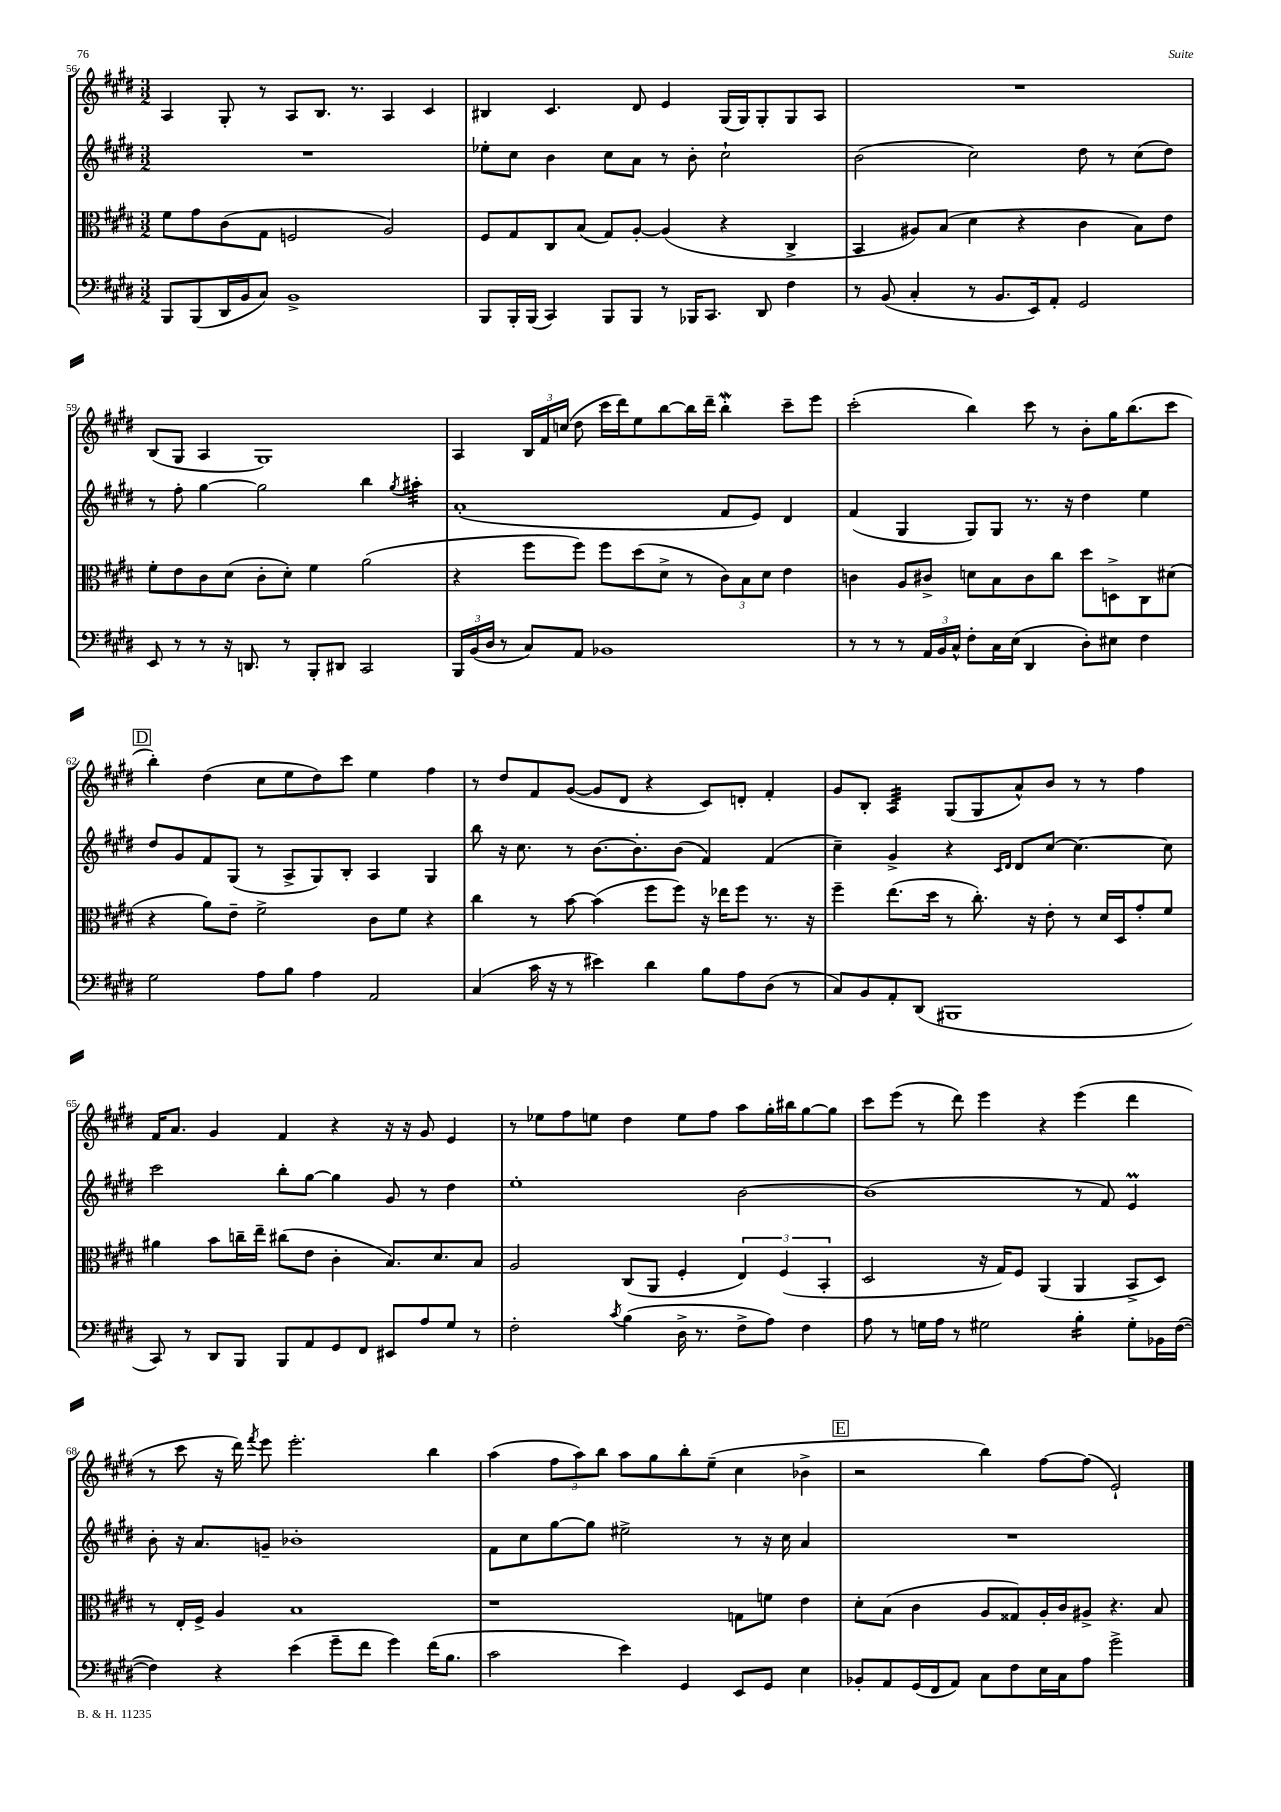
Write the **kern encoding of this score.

**kern	**kern	**kern	**kern
*staff4	*staff3	*staff2	*staff1
*clefF4	*clefC3	*clefG2	*clefG2
*k[f#c#g#d#]	*k[f#c#g#d#]	*k[f#c#g#d#]	*k[f#c#g#d#]
*M3/2	*M3/2	*M3/2	*M3/2
8BBB	8f#	1.r	4A
(8BBB	8g#	.	.
16DD#	(8c#	.	8G#'
16BB	.	.	.
8C#)	8G#	.	8r
1BB^	2F	.	8A
.	.	.	8.B
.	.	.	8.r
.	2A)	.	4A
.	.	.	4c#
=	=	=	=
8BBB	8F#	8ee-'	4B#
16BBB'	8G#	8cc#	.
(16BBB	.	.	.
4CC#)	8C#	4b	4.c#
.	(8B	.	.
8BBB	8G#)	8cc#	.
8BBB	[8A'	8a	8d#
8r	(4A]	8r	4e
16BBB-	.	8b'	.
8.CC#	.	.	.
.	4r	2cc#`	(16G#
.	.	.	16G#)
8DD#	.	.	8G#'
4F#	4C#^	.	8G#
.	.	.	8A
=	=	=	=
8r	4BB	(2b	1.r
(8BB	.	.	.
4C#'	8A#)	.	.
.	(8B	.	.
8r	4d#	2cc#)	.
8.BB	.	.	.
.	4r	.	.
16EE)	.	.	.
8AA'	.	.	.
2GG#	4c#	8dd#	.
.	.	8r	.
.	8B)	(8cc#	.
.	8e	8dd#)	.
=	=	=	=
8EE	8f#'	8r	(8B
8r	8e	8ff#'	8G#
8r	8c#	[4gg#	4A
16r	(8d#	.	.
8.DD	.	.	.
.	8c#'	2gg#]	1G#)
8r	8d#')	.	.
8BBB'	4f#	.	.
8DD#	.	.	.
2CC#	(2a	4bb	.
.	.	8qgg#	.
.	.	4aa#'	.
=	=	=	=
24BBB	4r	(1a'	4A
(24BB	.	.	.
24D#	.	.	.
8r	.	.	.
8C#)	8ff#	.	24B
.	.	.	24f#
.	.	.	(24cc
8AA	8ff#)	.	8dd#
1BB-	8ff#	.	16ccc#
.	.	.	16ddd#)
.	(8dd#	.	8ee
.	8d#^	.	[8bb
.	8r	.	16bb]
.	.	.	16ddd#~
.	12c#)	8f#	4bb'
.	12B	.	.
.	.	8e)	.
.	12d#	.	.
.	4e	4d#	8ccc#~
.	.	.	8eee
=	=	=	=
8r	4c	(4f#	(2ccc#'
8r	.	.	.
8r	8A	4G#	.
24AA	8c#^	.	.
24BB	.	.	.
24C#^^	.	.	.
8F#'	8d	8G#)	4bb)
16C#	8B	8G#	.
(16E	.	.	.
4DD#	8c#	8.r	8ccc#
.	8cc#	.	8r
.	.	16r	.
8D#')	8dd#	4dd#	8b'
8E#	8D^	.	16gg#
.	.	.	(8.bb
4F#	8C#	4ee	.
.	(8d#	.	8ccc#
=	=	=	=
2G#	4r	8dd#	4bb')
.	.	8g#	.
.	8a)	8f#	(4dd#
.	8e~	(8G#	.
8A	2f#^	8r	8cc#
8B	.	8A^	8ee
4A	.	8G#)	8dd#)
.	.	8B'	8ccc#
2AA	8c#	4A	4ee
.	8f#	.	.
.	4r	4G#	4ff#
=	=	=	=
(4C#	4cc#	8bb	8r
.	.	16r	8dd#
.	.	8.cc#	.
16c#	8r	.	8f#
16r	.	.	.
8r	[8b	8r	([8g#
4e#)	(4b]	[8.b	8g#]
.	.	.	8d#
.	.	8.b']	.
4d#	8ff#	.	4r
.	8ff#)	(8b	.
8B	16r	4f#)	8c#)
.	16ee-	.	.
8A	8ff#	.	8d'
(8D#	8.r	(4f#	4f#'
8r	.	.	.
.	16r	.	.
=	=	=	=
8C#)	4ff#~	4cc#~)	8g#
8BB	.	.	8B'
8AA'	(8.ee	4g#^	4A
(8DD#	.	.	.
.	16dd#	.	.
1BBB#	8r	4r	(8G#
.	8.cc#')	.	8G#
.	.	16qqc#	.
.	.	16qqd#	.
.	.	8d#	8a^^)
.	16r	.	.
.	8e'	[8cc#	8b
.	8r	4.cc#_	8r
.	16d#	.	8r
.	16D#	.	.
.	8g#'	.	4ff#
.	8f#	8cc#]	.
=	=	=	=
8CC#)	4a#	2ccc#	16f#
.	.	.	8.a
8r	.	.	.
8DD#	8b	.	4g#
8BBB	16cc~	.	.
.	16ee~	.	.
8BBB	(8cc#	8bb'	4f#
8AA	8e	[8gg#	.
8GG#	4c#'	4gg#]	4r
8FF#	.	.	.
8EE#	8.B)	8g#	16r
.	.	.	16r
8A	.	8r	8g#
.	8.d#	.	.
8G#	.	4dd#	4e
8r	8B	.	.
=	=	=	=
2F#'	2A	1ee'	8r
.	.	.	8ee-
.	.	.	8ff#
.	.	.	8ee
8qc#	.	.	.
(4B	(8C#	.	4dd#
.	8AA	.	.
16D#^	4F#'	.	8ee
8.r	.	.	.
.	.	.	8ff#
8F#^	6E)	[2b	8aa
8A)	.	.	16gg#'
.	(6F#	.	.
.	.	.	16bb#
4F#	.	.	[8gg#
.	6BB'	.	.
.	.	.	8gg#]
=	=	=	=
8A	2D#	(1b]	8ccc#
8r	.	.	(8eee
16G	.	.	8r
16A	.	.	.
8r	.	.	8ddd#)
2G#	16r	.	4eee
.	16G#)	.	.
.	8F#	.	.
.	(4AA	.	4r
4B'	4AA	8r	(4eee
.	.	8f#)	.
8G#'	8BB^	4e	4ddd#
16BB-	8D#)	.	.
([16F#	.	.	.
=	=	=	=
4F#])	8r	8b'	8r
.	16E'	16r	8ccc#
.	16F#^	8.a	.
4r	4A	.	16r
.	.	.	16ddd#)
.	.	.	8qfff#
.	.	8g~	8eee
(4e	1B	1b-'	2.eee'
8g#~	.	.	.
8f#	.	.	.
4g#)	.	.	.
(16f#	.	.	4bb
8.B	.	.	.
=	=	=	=
2c#	1r	8f#	(4aa
.	.	8cc#	.
.	.	[8gg#	12ff#
.	.	.	12aa)
.	.	8gg#]	.
.	.	.	12bb
4e)	.	2ee#^	8aa
.	.	.	8gg#
4GG#	.	.	8bb'
.	.	.	(8ee~
8EE	8G	8r	4cc#
8GG#	8f	16r	.
.	.	16cc#	.
4E	4e	4a	4b-^
=	=	=	=
8BB-'	8d#'	1.r	2r
8AA	(8B	.	.
(16GG#	4c#	.	.
16FF#	.	.	.
8AA)	.	.	.
8C#	8A	.	4bb)
8F#	8G##)	.	.
16E	16A'	.	[8ff#
16C#	16c#	.	.
8A	8A#^	.	(8ff#]
2g#^	4.r	.	2e`)
.	8B	.	.
==	==	==	==
*-	*-	*-	*-
